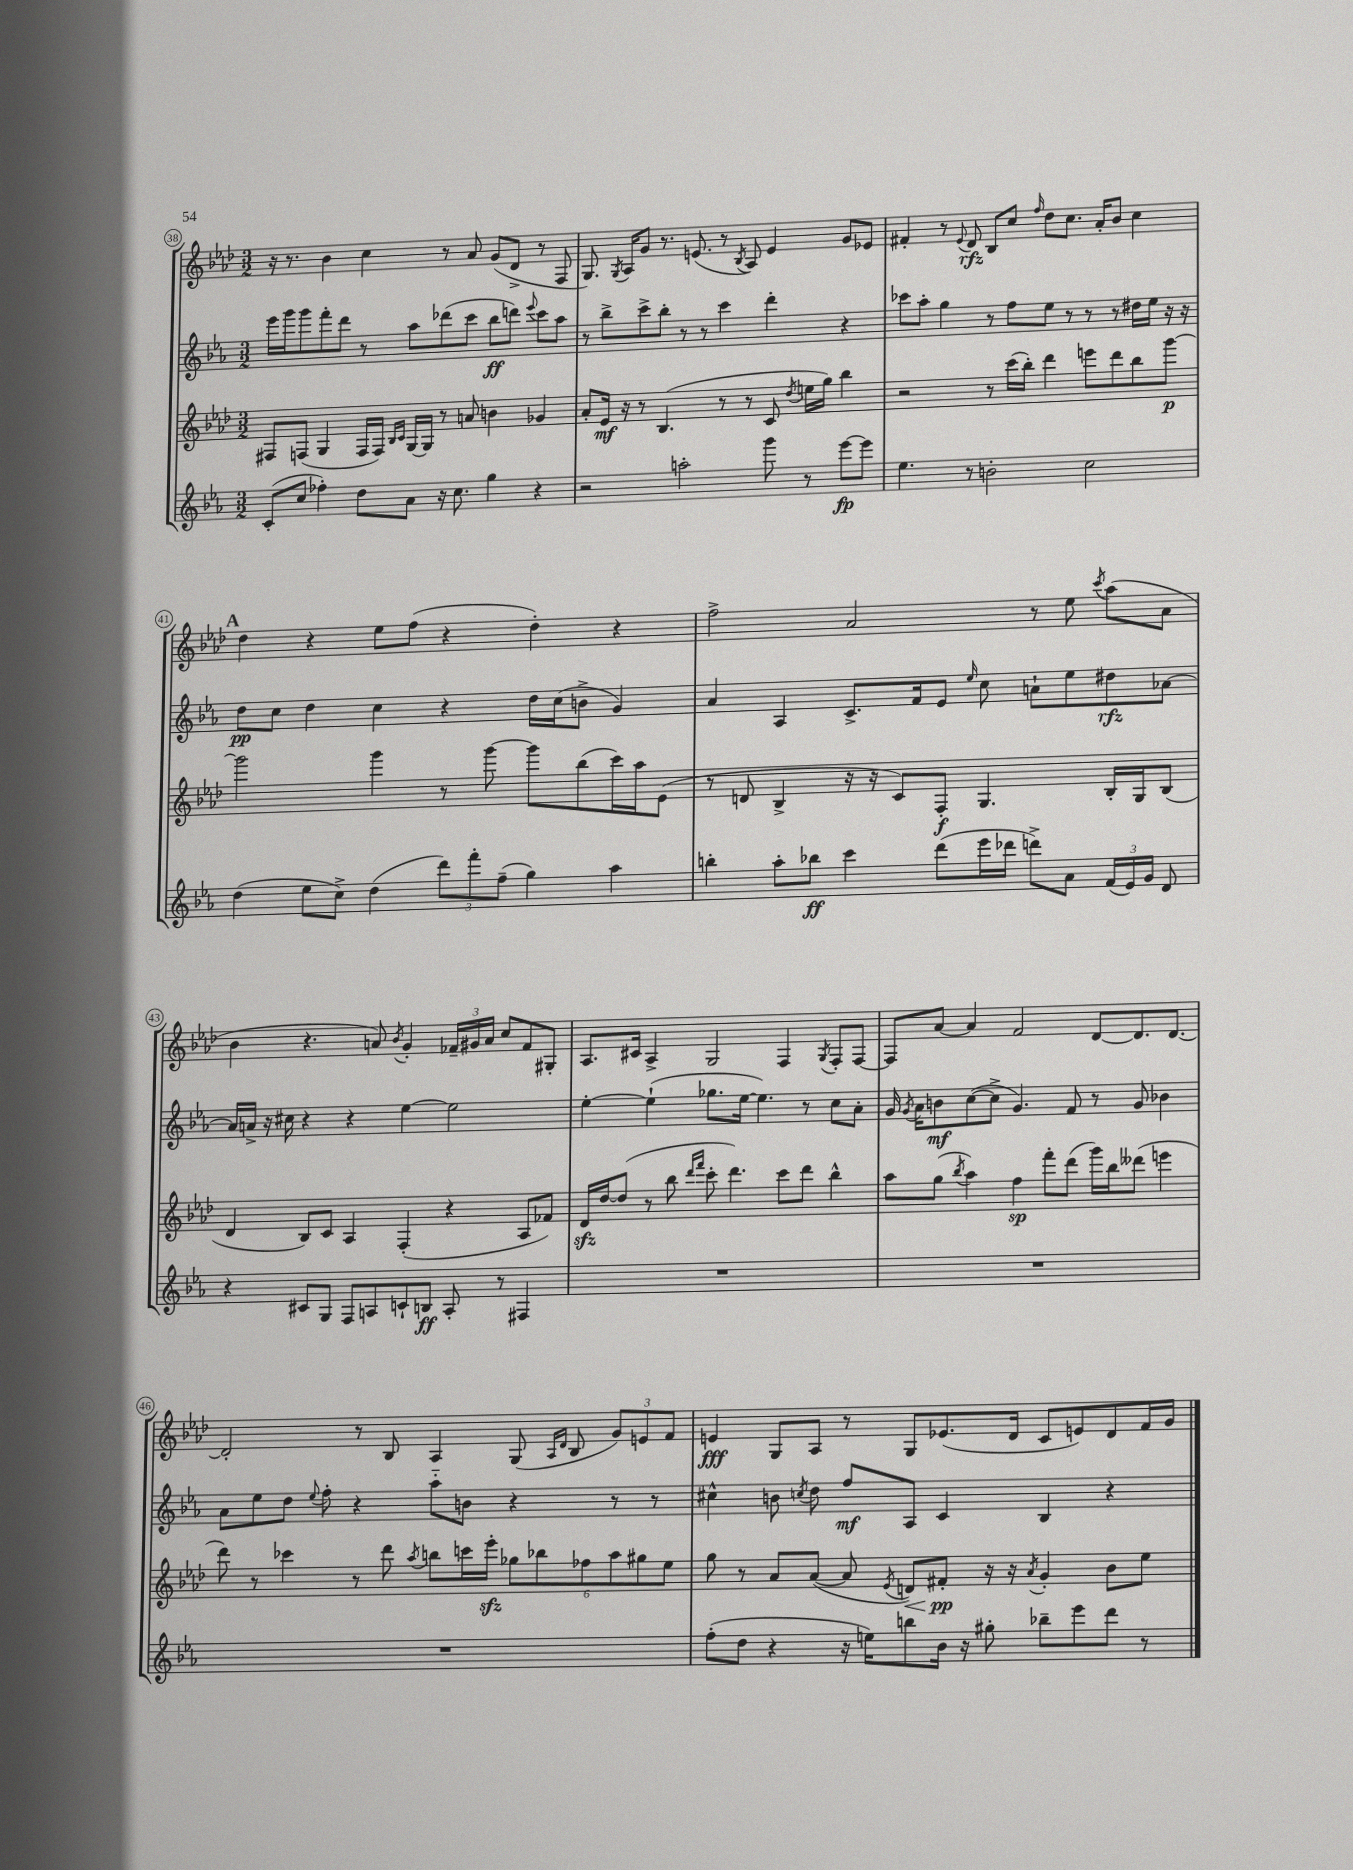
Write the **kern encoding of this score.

**kern	**dynam	**kern	**dynam	**kern	**dynam	**kern	**dynam
*part4	*part4	*part3	*part3	*part2	*part2	*part1	*part1
*staff4	*staff4	*staff3	*staff3	*staff2	*staff2	*staff1	*staff1
*clefG2	*	*clefG2	*	*clefG2	*	*clefG2	*
*k[b-e-a-]	*	*k[b-e-a-d-]	*	*k[b-e-a-]	*	*k[b-e-a-d-]	*
*M3/2	*	*M3/2	*	*M3/2	*	*M3/2	*
=38	=38	=38	=38	=38	=38	=38	=38
(8c'/L	.	8F#X/L	.	16eee-\LL	.	16r	.
.	.	.	.	16ggg\J	.	8.r	.
8cc/J	.	(8Fn/J	.	8ggg\	.	.	.
4ff-X'\)	.	4G/	.	8fff'\	.	4b-\	.
.	.	.	.	8ddd\J	.	.	.
8dd\L	.	16F/LL	.	8r	.	4cc\	.
.	.	16F/JJ)	.	.	.	.	.
.	.	16qqB-/LL	.	.	.	.	.
.	.	16qqc/JJ	.	.	.	.	.
8a-\J	.	[16G/LL	.	8aa-\L	.	.	.
.	.	16G/JJ]	.	.	.	.	.
16r	.	8r	.	(8ddd-X\	.	8r	.
8.cc\	.	.	.	.	.	.	.
.	.	8an/	.	8ccc\J	.	8a-/	.
4gg\	.	4bn\	.	8bb-\L	ff	(8g/L	.
.	.	.	.	8dddn\J)	.	8d-^/J	.
.	.	.	.	8qqeee-/	.	.	.
4r	.	4g-X/	.	8ccc\L	.	8r	.
.	.	.	.	8aa-\J	.	8F/	.
=39	=39	=39	=39	=39	=39	=39	=39
2r	.	8a-'/L	.	8r	.	8.G/)	.
.	.	16e-/Jk	mf	8bb-^\L	.	.	.
.	.	.	.	.	.	8qG/	.
.	.	16r	.	.	.	16A-/KL	.
.	.	8r	.	8ccc^\	.	8g/J	.
.	.	(4.B-/	.	8bb-'\J	.	8.r	.
2aan'\	.	.	.	8r	.	.	.
.	.	.	.	.	.	(8.en/	.
.	.	.	.	8r	.	.	.
.	.	8r	.	4ccc\	.	8r	.
.	.	.	.	.	.	8qB-/	.
.	.	8r	.	.	.	8A-/)	.
8ggg\	.	8c/	.	4ddd'\	.	4e/	.
.	.	8qdd-/	.	.	.	.	.
8r	.	16een\LL	.	.	.	.	.
.	.	16gg\JJ)	.	.	.	.	.
[8eee-\L	fp	4bb-\	.	4r	.	8g/L	.
8eee-\J]	.	.	.	.	.	8e-X/J	.
=40	=40	=40	=40	=40	=40	=40	=40
4.ee-\	.	2r	.	8ccc-X\L	.	4f#X'/	.
.	.	.	.	8aa-'\J	.	.	.
.	.	.	.	4gg\	.	8r	.
.	.	.	.	.	.	8qqe-/	.
8r	.	.	.	.	.	8d-/	rfz
2bn'\	.	8r	.	8r	.	8B-/L	.
.	.	(16ccc\LL	.	8ff\L	.	8cc/J	.
.	.	16bb-'\JJ)	.	.	.	.	.
.	.	.	.	.	.	16qqff/	.
.	.	4ddd-\	.	8ee-\J	.	8dd-\L	.
.	.	.	.	8r	.	8.cc\J	.
2cc\	.	8eeen\L	.	8r	.	.	.
.	.	.	.	.	.	16a-'/KL	.
.	.	8ddd-\	.	8r	.	8b-/J	.
.	.	8bb-\	.	16dd#X\LL	.	4cc\	.
.	.	.	.	16ee-\JJ	.	.	.
.	.	[8ggg\J	p	16r	.	.	.
.	.	.	.	16r	.	.	.
!!LO:LB:g=z
!!LO:REH:place=s1:t=A
=41	=41	=41	=41	=41	=41	=41	=41
(4dd\	.	2ggg\]	.	8dd\L	pp	4dd-\	.
.	.	.	.	8cc\J	.	.	.
8ee-\L	.	.	.	4dd\	.	4r	.
8cc^\J)	.	.	.	.	.	.	.
(4dd\	.	4ggg\	.	4cc\	.	8ee-\L	.
.	.	.	.	.	.	(8ff\J	.
12ddd\L)	.	8r	.	4r	.	4r	.
12fff'\	.	.	.	.	.	.	.
.	.	[8ggg\	.	.	.	.	.
(12ff~\J	.	.	.	.	.	.	.
4gg\)	.	8ggg\L]	.	16dd\LL	.	4dd-'\)	.
.	.	.	.	(16cc\J	.	.	.
.	.	(8bb-\	.	8bn^\J	.	.	.
4aa-\	.	16ccc\L)	.	4g/)	.	4r	.
.	.	16aa-\J	.	.	.	.	.
.	.	(8e-\J	.	.	.	.	.
=42	=42	=42	=42	=42	=42	=42	=42
4bbn'\	.	8r	.	4a-/	.	2ff^\	.
.	.	8dn/	.	.	.	.	.
8aa-'\L	.	4B-^/	.	4A-/	.	.	.
8bb-X\J	ff	.	.	.	.	.	.
4ccc\	.	16r	.	8.c^/L	.	2a-/	.
.	.	16r	.	.	.	.	.
.	.	8c/L)	.	.	.	.	.
.	.	.	.	16f/k	.	.	.
(8ddd\L	.	8F'/J	f	8e-/J	.	.	.
.	.	.	.	16qqee-/	.	.	.
16eee-\L	.	4.G/	.	8cc\	.	.	.
16ddd-X\JJ	.	.	.	.	.	.	.
8dddn^\L)	.	.	.	8an`\L	.	8r	.
8a-\J	.	.	.	8ee-\	.	8ee-\	.
.	.	.	.	.	.	8qccc/	.
(24f/LL	.	16B-'/LL	.	8dd#X\	rfz	(8aa-\L	.
24e-/)	.	.	.	.	.	.	.
.	.	16G/J	.	.	.	.	.
24g/JJ	.	.	.	.	.	.	.
8d/	.	(8B-/J	.	[8a-X\J	.	8a-\J	.
!!LO:LB:g=z
=43	=43	=43	=43	=43	=43	=43	=43
4r	.	4d-/	.	16a-/LL]	.	4b-\	.
.	.	.	.	16an^/JJ	.	.	.
.	.	.	.	16r	.	.	.
.	.	.	.	16cc#X\	.	.	.
8c#X/L	.	8B-/L)	.	4r	.	4.r	.
8G/J	.	8c/J	.	.	.	.	.
8F/L	.	4A-/	.	4r	.	.	.
8An/	.	.	.	.	.	8an/)	.
.	.	.	.	.	.	8qb-/	.
8cn`/	.	(4F'/	.	[4ee-\	.	4g'/	.
8Bn/J	ff	.	.	.	.	.	.
8A'/	.	4r	.	2ee-\]	.	24f-X~/LL	.
.	.	.	.	.	.	24g#X/	.
.	.	.	.	.	.	24a/JJ	.
8r	.	.	.	.	.	8cc/L	.
4F#X/	.	8A-/L	.	.	.	8f-/	.
.	.	8f-X/J)	.	.	.	8G#X'/J	.
=44	=44	=44	=44	=44	=44	=44	=44
1.r	.	16d-zz/LL	.	[4ee-'\	.	8.A-/L	.
.	.	[16dd-/J	.	.	.	.	.
.	.	(8dd-/J]	.	.	.	.	.
.	.	.	.	.	.	16c#X/Jk	.
.	.	8r	.	(4ee-`\]	.	4A-^/	.
.	.	8bb-\	.	.	.	.	.
.	.	16qqddd-/LL	.	.	.	.	.
.	.	16qqfff/JJ	.	.	.	.	.
.	.	8ccc'\	.	8.gg-X\L	.	2G/	.
.	.	4.ddd-\)	.	.	.	.	.
.	.	.	.	[16ee-\Jk	.	.	.
.	.	.	.	4.ee-\])	.	.	.
.	.	8ccc\L	.	.	.	4F/	.
.	.	8ddd-\J	.	8r	.	.	.
.	.	.	.	.	.	8qG/	.
.	.	4bb-^^\	.	8cc\L	.	8F'/L	.
.	.	.	.	8a-'\J	.	[8F/J	.
=45	=45	=45	=45	=45	=45	=45	=45
1.r	.	8aa-\L	.	16g/	.	8F/L]	.
.	.	.	.	8qg/	.	.	.
.	.	.	.	16a-\KL	.	.	.
.	.	(8gg\J	.	8bn\	mf	[8a-/J	.
.	.	8qbb-/	.	.	.	.	.
.	.	4aa-\)	.	([8cc\	.	4a-/]	.
.	.	.	.	8cc^\J]	.	.	.
.	.	4ff\	sp	4.g/)	.	2f/	.
.	.	8fff'\L	.	.	.	.	.
.	.	(8ddd-\J	.	8f/	.	.	.
.	.	16ggg\LL)	.	8r	.	[8d-/L	.
.	.	16bb-\J	.	.	.	.	.
.	.	(8ddd--X\J	.	8g/	.	8.d-/]	.
.	.	4eeen\	.	4b-X\	.	.	.
.	.	.	.	.	.	[8.d-/J	.
!!LO:LB:g=z
=46	=46	=46	=46	=46	=46	=46	=46
1.r	.	8ddd-\)	.	8a-\L	.	2d-'/]	.
.	.	8r	.	8ee-\	.	.	.
.	.	4ccc-X\	.	8dd\J	.	.	.
.	.	.	.	8qqee-/	.	.	.
.	.	.	.	8ff'\	.	.	.
.	.	8r	.	4r	.	8r	.
.	.	8ddd-\	.	.	.	8B-/	.
.	.	8qaa-/	.	.	.	.	.
.	.	8bbn\L	.	8aa-\L	.	4A-/	.
.	.	16cccn\L	.	8bn\J	.	.	.
.	.	16eee-zz'\JJ	.	.	.	.	.
.	.	12gg-X\L	.	4r	.	(8G/	.
.	.	12bb-X\	.	.	.	.	.
.	.	.	.	.	.	16qqA-/LL	.
.	.	.	.	.	.	16qqd-/JJ	.
.	.	.	.	.	.	8B-/	.
.	.	12ff-X\	.	.	.	.	.
.	.	12aa-\	.	8r	.	12g/L)	.
.	.	12gg#X\	.	.	.	12en/	.
.	.	.	.	8r	.	.	.
.	.	12ee-\J	.	.	.	12f/J	.
=47	=47	=47	=47	=47	=47	=47	=47
(8ff'\L	.	8gg\	.	4cc#X^^\	.	4en/	fff
8dd\J	.	8r	.	.	.	.	.
4r	.	8a-/L	.	8bn\	.	8G/L	.
.	.	.	.	8qccn/	.	.	.
.	.	([8a-/J	.	8dd\	.	8A-/J	.
16r	.	8a-/]	.	8ff/L	mf	8r	.
16een\KL)	.	.	.	.	.	.	.
.	.	8qe-/	.	.	.	.	.
!	!	!	!LO:HP:b	!	!	!	!
8bbn\	.	8dn/L)	<	8A-/J	.	8G/L	.
16b-\Jk	.	8f#X'/J	pp	4c/	.	(8.e-X/	.
16r	.	.	.	.	.	.	.
8gg#X'\	.	16r	[	.	.	.	.
.	.	16r	.	.	.	16d-/Jk	.
.	.	8qa-/	.	.	.	.	.
8bb-X~\L	.	4g'/	.	4B-/	.	8c/L	.
8eee-\	.	.	.	.	.	8en/)	.
8ddd\J	.	8b-\L	.	4r	.	8d-/	.
8r	.	8ee-\J	.	.	.	16f/L	.
.	.	.	.	.	.	16g/JJ	.
==	==	==	==	==	==	==	==
*-	*-	*-	*-	*-	*-	*-	*-
